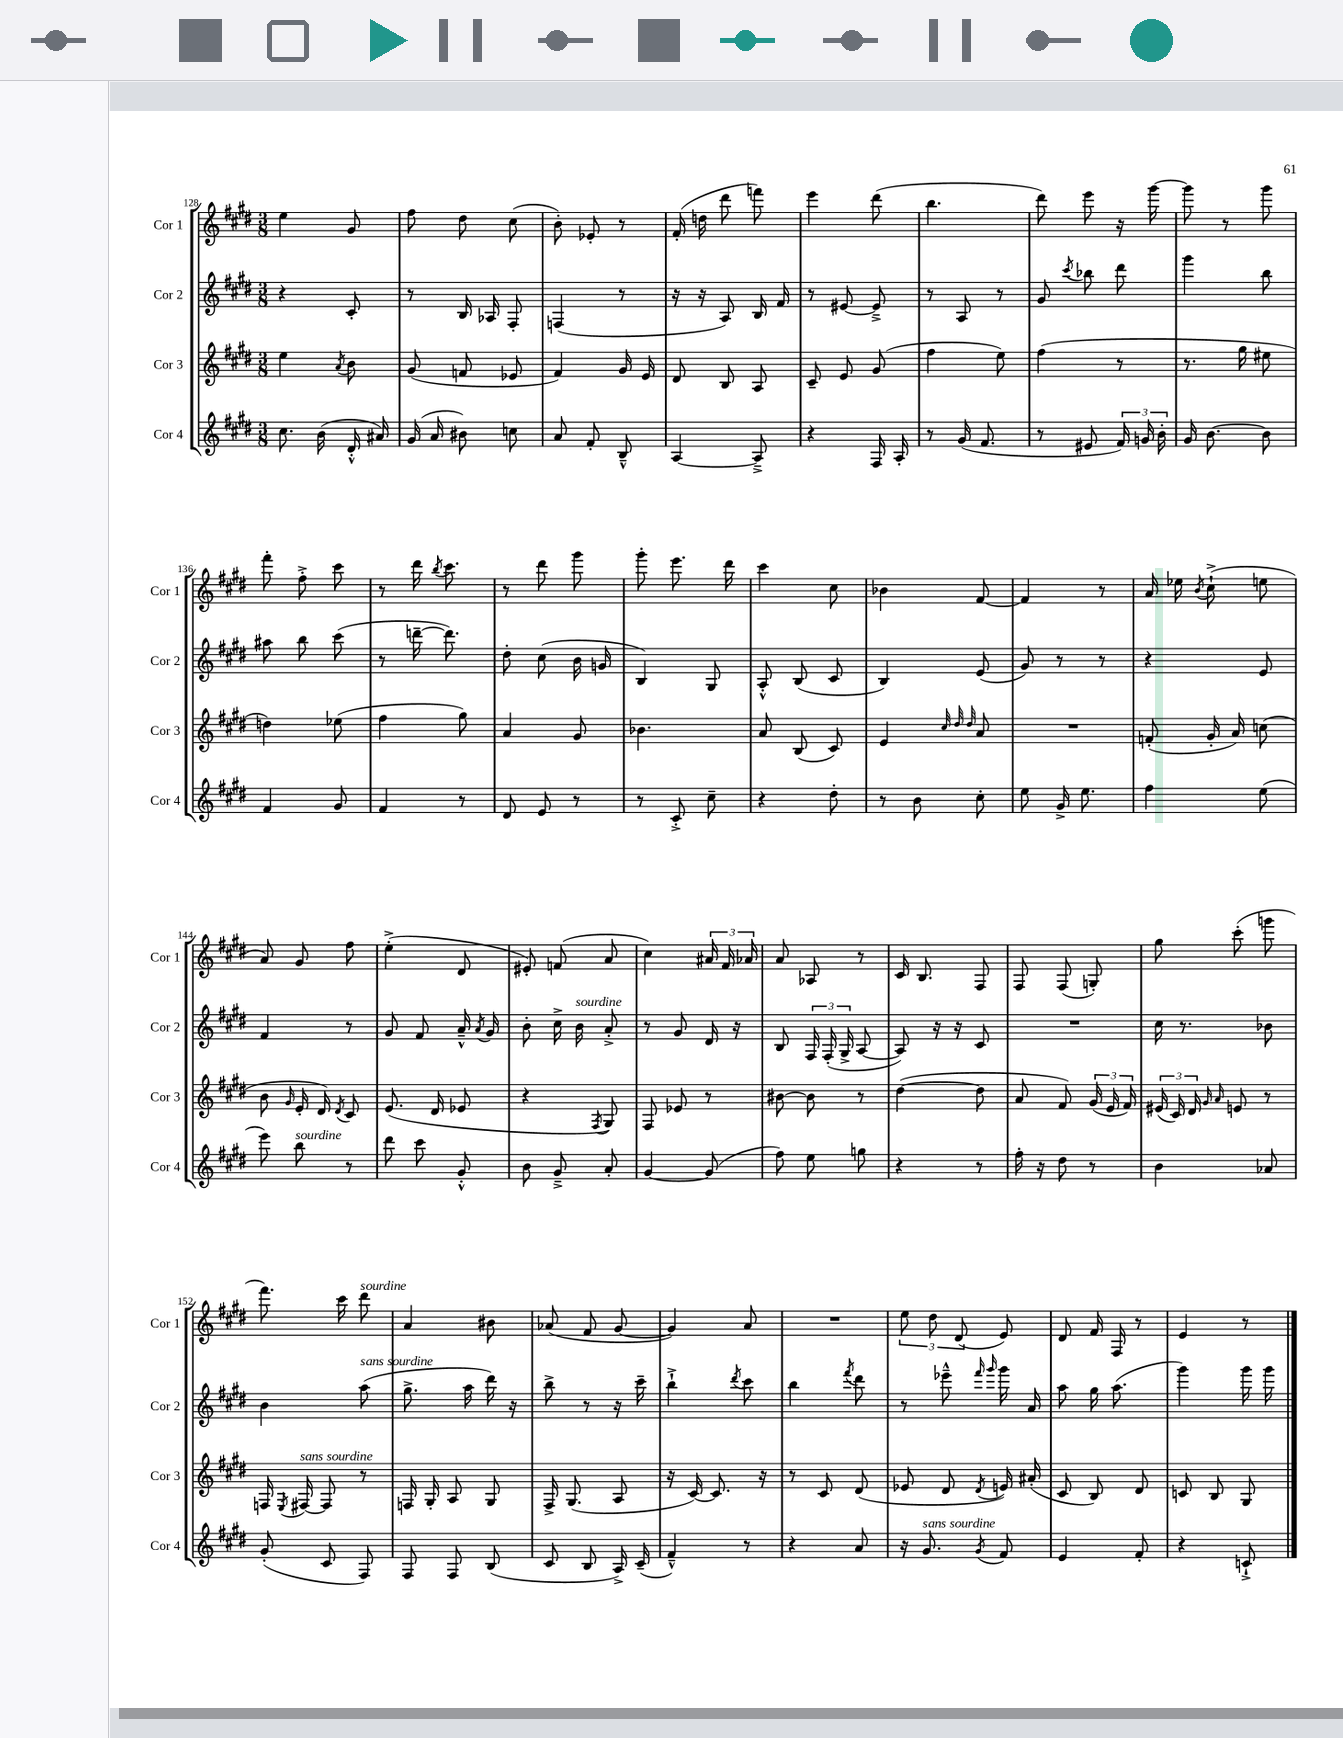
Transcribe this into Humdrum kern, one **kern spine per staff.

**kern	**kern	**kern	**kern
*staff4	*staff3	*staff2	*staff1
*clefG2	*clefG2	*clefG2	*clefG2
*k[f#c#g#d#]	*k[f#c#g#d#]	*k[f#c#g#d#]	*k[f#c#g#d#]
*M3/8	*M3/8	*M3/8	*M3/8
8.cc#	4ee	4r	4ee
(16b	.	.	.
.	8qa	.	.
16d#'^^	8b	8c#'	8g#
16a#)	.	.	.
=	=	=	=
(16g#	(8g#	8r	8ff#
16a	.	.	.
8b#)	8f	16B	8dd#
.	.	16A-	.
8cc	8e-	8F#'	(8cc#
=	=	=	=
8a	4f#)	(4F	8b')
8f#'	.	.	8e-'
8B~^^	16g#	8r	8r
.	16e	.	.
=	=	=	=
[4A	8d#	16r	(16f#'
.	.	16r	16dd
.	8B	8A)	8ddd#
8A~^]	8A	16B	8fff)
.	.	16f#	.
=	=	=	=
4r	8c#~	8r	4eee
.	8e	[8e#	.
16F#	(8g#	8e#~^]	(8ddd#
16A'	.	.	.
=	=	=	=
8r	4ff#	8r	4.bb
(16g#	.	8A	.
8.f#	.	.	.
.	8ee)	8r	.
=	=	=	=
8r	(4ff#	8g#	8ddd#)
.	.	8qccc#	.
8e#	.	8bb-	8eee
24f#)	8r	8ddd#	16r
24g	.	.	.
.	.	.	[16ggg#
24b'	.	.	.
=	=	=	=
16g#	8.r	4ggg#	8ggg#]
[8.b	.	.	.
.	.	.	8r
.	16gg#	.	.
8b]	8ee#	8bb	8ggg#
=	=	=	=
4f#	4dd)	8aa#	8fff#'
.	.	8bb	8ff#'^
8g#	(8ee-	(8ccc#	8ccc#
=	=	=	=
4f#	4ff#	8r	8r
.	.	[16ddd~	16ddd#
.	.	.	8qbb
.	.	8.ddd])	8.ccc#
8r	8gg#)	.	.
=	=	=	=
8d#	4a	8dd#'	8r
8e	.	(8cc#	8ddd#
8r	8g#	16b	8ggg#
.	.	16g	.
=	=	=	=
8r	4.b-	4B)	8ggg#'
8c#'^	.	.	8.eee
8cc#~	.	8G#	.
.	.	.	16ddd#
=	=	=	=
4r	8a	8A'^^	4ccc#
.	(8B	(8B	.
8dd#'	8c#)	8c#	8cc#
=	=	=	=
8r	4e	4B)	4b-
8b	.	.	.
.	32qqcc#	.	.
.	32qqdd#	.	.
.	32qqdd#	.	.
8cc#'	8a	(8e	[8f#
=	=	=	=
8ee	4.r	8g#)	4f#]
16g#^	.	8r	.
8.ee	.	.	.
.	.	8r	8r
=	=	=	=
4ff#	(8f'	4r	16a
.	.	.	16ee-
.	.	.	8qb
.	16g#'	.	(8cc#`^
.	16a)	.	.
(8ee	(8cc	8e	8ee
=	=	=	=
8eee)	8b	4f#	8a)
.	16qqg#	.	.
8bb	16e'	.	8g#
.	16d#)	.	.
.	8qd#	.	.
8r	8c#	8r	8ff#
=	=	=	=
8ddd#	(8.e	8g#	(4ee'^
8ccc#	.	8f#	.
.	16d#	.	.
8g#'^^	8e-	16a~^^	8d#
.	.	8qa	.
.	.	16g#	.
=	=	=	=
8b	4r	8b'	8e#')
8g#~^	.	16cc#^	(8f
.	.	16b	.
.	8qF#	.	.
8a'	8G#)	8a'^	8a
=	=	=	=
[4g#	8F#	8r	4cc#)
.	8e-	8g#	.
(8g#]	8r	16d#	24a#
.	.	.	24f#
.	.	16r	.
.	.	.	24a-
=	=	=	=
8ff#)	[8b#	8B	8a
8ee	8b#]	24F#	8A-
.	.	(24F#'	.
.	.	24G#^	.
8gg	8r	[8A	8r
=	=	=	=
4r	([4dd#	8A])	16c#
.	.	.	8.B
.	.	16r	.
.	.	16r	.
8r	8dd#]	8c#	8F#
=	=	=	=
16ff#'	8a	4.r	8F#
16r	.	.	.
8dd#	8f#)	.	(8F#
8r	(24g#	.	8G')
.	24e	.	.
.	24f#)	.	.
=	=	=	=
4b	(24e#	16cc#	8gg#
.	24c#)	.	.
.	.	8.r	.
.	24d#	.	.
.	16qqg#	.	.
.	16qqa	.	.
.	8e	.	(8ccc#'
8a-	8r	8b-	8ggg
=	=	=	=
(8g#'	16F	4b	8.fff#)
.	8qE	.	.
.	[16F#	.	.
8c#	8F#]	.	.
.	.	.	16ccc#
8F#)	8r	(8aa	8ddd#
=	=	=	=
8F#	16F	8.gg#^	4a
.	16G#'	.	.
8F#	8A	.	.
.	.	16aa	.
(8B	8G#	16ddd#)	8b#
.	.	16r	.
=	=	=	=
8c#	16F#^	8bb^	(8a-
.	(8.G#	.	.
8B	.	8r	8f#
16A^)	8A	16r	[8g#
(16c#~	.	16ccc#~	.
=	=	=	=
4f#~^^)	16r	4bb`^	4g#])
.	[16c#)	.	.
.	8.c#]	.	.
.	.	8qddd#	.
8r	.	8ccc#	8a
.	16r	.	.
=	=	=	=
4r	8r	4bb	4.r
.	8c#	.	.
.	.	8qfff#	.
8a	(8d#	8ddd#	.
=	=	=	=
16r	8e-	8r	12ee
8.g#	.	.	.
.	.	.	12dd#
.	8d#	8eee-~^^	.
.	.	.	(12d#
.	.	16qqfff#	.
8qg#	8qd#	16qqggg#	.
8f#	16e)	16ggg#	8e)
.	(16a#'	16a	.
=	=	=	=
4e	8c#	8aa	8d#
.	8B)	16gg#	16f#
.	.	(8.aa	16F#
8f#'	8d#	.	8r
=	=	=	=
4r	8c	4ggg#)	4e
.	8B	.	.
8c`^	8G#	16ggg#	8r
.	.	16ggg#	.
==	==	==	==
*-	*-	*-	*-
